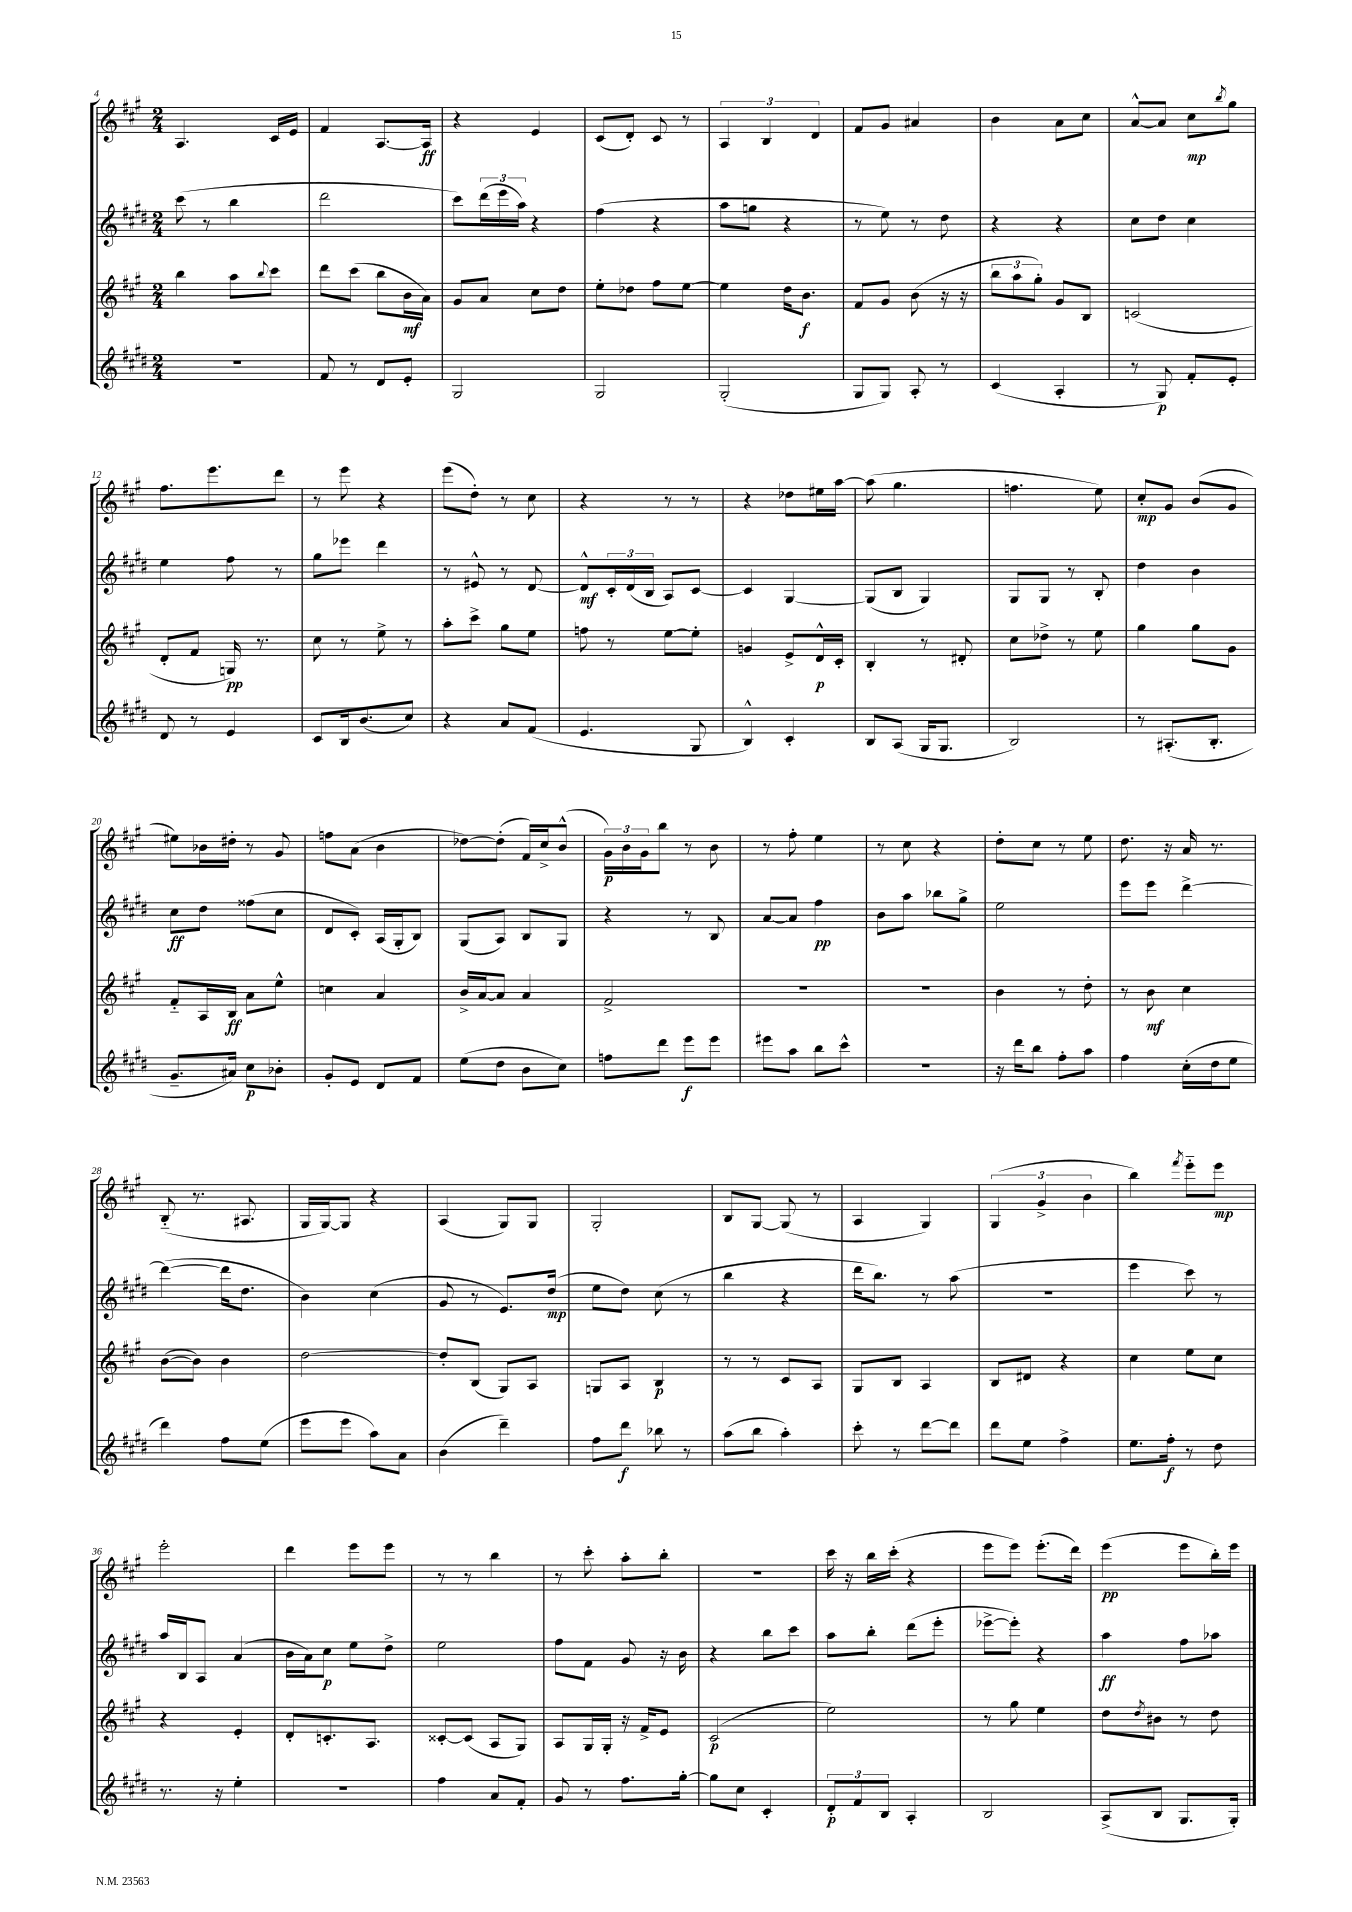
<<
\new StaffGroup <<
\new Staff = "s0" {
    \clef treble \key a \major \numericTimeSignature \time 2/4
    a4. cis'16 e'16 |
    fis'4 a8.~ a16\ff |
    r4 e'4 |
    cis'8( d'8-.) cis'8 r8 |
    \tuplet 3/2 { a4 b4 d'4 } |
    fis'8 gis'8 ais'4 |
    b'4 a'8 cis''8 |
    a'8~-^ a'8 cis''8\mp \acciaccatura { b''8 } gis''8 |
    fis''8. e'''8. d'''8 |
    r8 e'''8 r4 |
    e'''8( d''8-.) r8 cis''8 |
    r4 r8 r8 |
    r4 des''8 eis''16 a''16~ |
    a''8( gis''4. |
    f''4. e''8) |
    cis''8-.\mp gis'8 b'8( gis'8 |
    eis''8) bes'16 dis''16-. r8 gis'8 |
    f''8 a'8( b'4 |
    des''8~) des''8-.( fis'16) cis''16-> b'8-^( |
    \tuplet 3/2 { gis'16\p) b'16 gis'16 } b''8 r8 b'8 |
    r8 fis''8-. e''4 |
    r8 cis''8 r4 |
    d''8-. cis''8 r8 e''8 |
    d''8. r16 a'16 r8. |
    b8-_( r8. ais8. |
    gis16 gis16~) gis8 r4 |
    a4( gis8) gis8 |
    gis2-. |
    b8 gis8~ gis8( r8 |
    a4 gis4) |
    \tuplet 3/2 { gis4( gis'4-> b'4 } |
    b''4) \acciaccatura { fis'''8 } e'''8-_ e'''8\mp |
    e'''2-. |
    d'''4 e'''8 e'''8 |
    r8 r8 b''4 |
    r8 cis'''8-. a''8-. b''8-. |
    r2 |
    cis'''16 r16 b''16 cis'''16-.( r4 |
    e'''8 e'''8) e'''8.-.( d'''16) |
    e'''4\pp( e'''8 b''16-.) e'''16 \bar "|." |
}
\new Staff = "s1" {
    \clef treble \key e \major \numericTimeSignature \time 2/4
    cis'''8( r8 b''4 |
    dis'''2 |
    cis'''8) \tuplet 3/2 { dis'''16( e'''16 a''16) } r4 |
    fis''4( r4 |
    a''8 g''8 r4 |
    r8 e''8) r8 dis''8 |
    r4 r4 |
    cis''8 dis''8 cis''4 |
    e''4 fis''8 r8 |
    gis''8 ees'''8 dis'''4 |
    r8 eis'8-^ r8 dis'8~ |
    dis'8-^\mf \tuplet 3/2 { cis'16-. dis'16( b16 } a8) cis'8~ |
    cis'4 gis4~ |
    gis8( b8 gis4) |
    gis8 gis8 r8 b8-. |
    dis''4 b'4 |
    cis''8\ff dis''8 fisis''8( cis''8 |
    dis'8 cis'8-.) a16( gis16-. b8) |
    gis8( a8) b8 gis8 |
    r4 r8 b8 |
    a'8~ a'8 fis''4\pp |
    b'8 a''8 bes''8 gis''8-> |
    e''2 |
    e'''8 e'''8 dis'''4~-> |
    dis'''4~( dis'''16 dis''8. |
    b'4) cis''4( |
    gis'8 r8 e'8.) dis''16\mp( |
    e''8 dis''8) cis''8( r8 |
    b''4 r4 |
    dis'''16 b''8.) r8 a''8( |
    r2 |
    e'''4 cis'''8) r8 |
    a''16 b16 a8 a'4( |
    b'16 a'16) cis''8\p e''8 dis''8-> |
    e''2 |
    fis''8 fis'8 gis'8 r16 b'16 |
    r4 b''8 cis'''8 |
    a''8 b''8-. dis'''8( e'''8-. |
    ees'''8~-> ees'''8-.) r4 |
    a''4\ff fis''8 aes''8 \bar "|." |
}
\new Staff = "s2" {
    \clef treble \key a \major \numericTimeSignature \time 2/4
    b''4 a''8 \appoggiatura { b''8 } cis'''8 |
    d'''8 cis'''8( b''8 b'16\mf a'16) |
    gis'8 a'8 cis''8 d''8 |
    e''8-. des''8 fis''8 e''8~ |
    e''4 d''16 b'8.\f |
    fis'8 gis'8 b'8( r16 r16 |
    \tuplet 3/2 { b''8 a''8 gis''8-.) } gis'8 b8 |
    c'2( |
    d'8-. fis'8 g16\pp) r8. |
    cis''8 r8 e''8-> r8 |
    a''8-. cis'''8-> gis''8 e''8 |
    f''8 r8 e''8~ e''8-. |
    g'4 e'8-> d'16-^\p cis'16-. |
    b4-. r8 dis'8-. |
    cis''8 des''8-> r8 e''8 |
    gis''4 gis''8 gis'8 |
    fis'8-_ a16 b16\ff a'8 e''8-^ |
    c''4 a'4 |
    b'16-> a'16~ a'8 a'4 |
    fis'2-> |
    R2 |
    R2 |
    b'4 r8 d''8-. |
    r8 b'8\mf cis''4 |
    b'8~( b'8) b'4 |
    d''2~ |
    d''8-. b8( gis8) a8 |
    g8 a8 b4\p |
    r8 r8 cis'8 a8 |
    gis8 b8 a4 |
    b8 dis'8 r4 |
    cis''4 e''8 cis''8 |
    r4 e'4-. |
    d'8-. c'8.-. a8. |
    cisis'8~-. cisis'8( a8 gis8) |
    a8 gis16 gis16-. r16 fis'16-> e'8 |
    cis'2\p( |
    e''2) |
    r8 gis''8 e''4 |
    d''8 \acciaccatura { d''8 } bis'8 r8 d''8 \bar "|." |
}
\new Staff = "s3" {
    \clef treble \key e \major \numericTimeSignature \time 2/4
    R2 |
    fis'8 r8 dis'8 e'8-. |
    gis2 |
    gis2 |
    gis2-.( |
    gis8 gis8) a8-. r8 |
    cis'4( a4-. |
    r8 gis8\p) fis'8-. e'8-. |
    dis'8 r8 e'4 |
    cis'8 b16 b'8.( cis''8) |
    r4 a'8 fis'8( |
    e'4. gis8 |
    b4-^) cis'4-. |
    b8 a8( gis16 gis8. |
    b2) |
    r8 ais8.-.( b8.-. |
    gis'8.-- ais'16) cis''8\p bes'8-. |
    gis'8-. e'8 dis'8 fis'8 |
    e''8( dis''8 b'8 cis''8) |
    f''8 dis'''8 e'''8\f e'''8 |
    eis'''8 a''8 b''8 cis'''8-^ |
    R2 |
    r16 dis'''16 b''8 fis''8-. a''8 |
    fis''4 cis''16-.( dis''16 e''8 |
    dis'''4) fis''8 e''8( |
    e'''8 e'''8 a''8) a'8 |
    b'4( dis'''4--) |
    fis''8 dis'''8\f bes''8 r8 |
    a''8( b''8 a''4-.) |
    cis'''8-. r8 dis'''8~ dis'''8 |
    dis'''8 e''8 fis''4-> |
    e''8. fis''16-.\f r8 dis''8 |
    r8. r16 e''4-. |
    r2 |
    fis''4 a'8 fis'8-. |
    gis'8 r8 fis''8. gis''16~-. |
    gis''8 cis''8 cis'4-. |
    \tuplet 3/2 { dis'8-.\p fis'8 b8 } a4-. |
    b2 |
    a8->( b8 gis8. gis16-.) \bar "|." |
}
>>
>>
\layout { \context { \Score currentBarNumber = #4 } }
